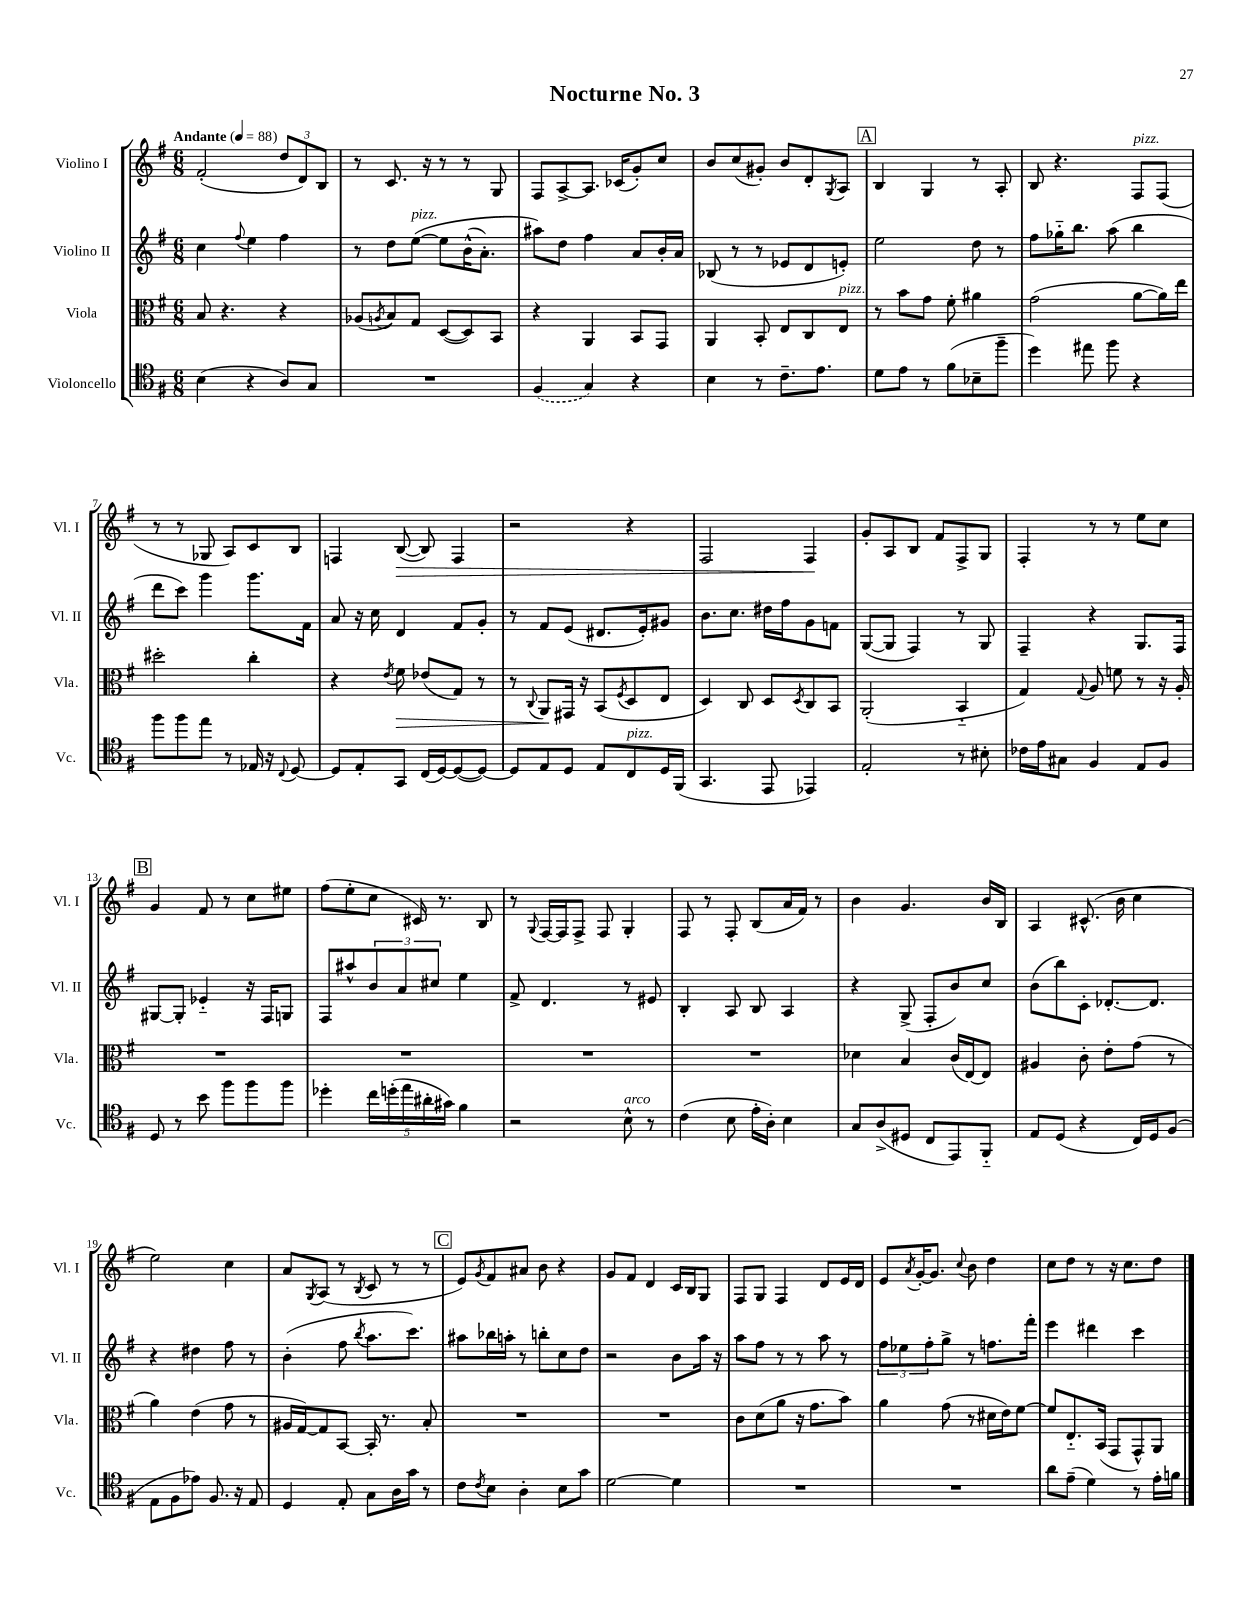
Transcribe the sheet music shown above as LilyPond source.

\header { title = "Nocturne No. 3" }
<<
\new StaffGroup <<
\new Staff = "s0" \with { instrumentName = "Violino I" shortInstrumentName = "Vl. I" } {
    \clef treble \key g \major \numericTimeSignature \time 6/8 \tempo "Andante" 4 = 88
    fis'2-.( \tuplet 3/2 { d''8 d'8) b8 } |
    r8 c'8. r16 r8 r8 g8 |
    fis8 a8~-> a8. ces'16( g'8-.) c''8 |
    b'8 c''8( gis'8-.) b'8 d'8-. \acciaccatura { g8 } a8 |
    \mark \markup { \box "A" } b4 g4 r8 a8-. |
    b8 r4. fis8^\markup { \italic "pizz." } fis8( |
    r8 r8 ges8 a8) c'8 b8 |
    f4 b8~\>( b8) f4 |
    r2 r4 |
    fis2 fis4\! |
    g'8-. a8 b8 fis'8 fis8-> g8 |
    fis4-. r8 r8 e''8 c''8 |
    \mark \markup { \box "B" } g'4 fis'8 r8 c''8 eis''8 |
    fis''8( e''8-. c''8 cis'16) r8. b8 |
    r8 \appoggiatura { g8 } fis16~ fis16 fis8-> fis8 g4-. |
    fis8 r8 fis8-. b8( a'16 fis'16) r8 |
    b'4 g'4. b'16 b16 |
    a4 cis'8.-^( b'16 c''4 |
    e''2) c''4 |
    a'8 \acciaccatura { g8 } a8( r8 \acciaccatura { b8 } c'8 r8 r8 |
    \mark \markup { \box "C" } e'8) \acciaccatura { g'8 } fis'8 ais'8 b'8 r4 |
    g'8 fis'8 d'4 c'16 b16 g8 |
    fis8 g8 fis4 d'8 e'16 d'16 |
    e'8 \acciaccatura { a'8 } g'16~-. g'8. \appoggiatura { c''8 } b'8 d''4 |
    c''8 d''8 r8 r16 c''8. d''8 \bar "|." |
}
\new Staff = "s1" \with { instrumentName = "Violino II" shortInstrumentName = "Vl. II" } {
    \clef treble \key g \major \numericTimeSignature \time 6/8
    c''4 \appoggiatura { fis''8 } e''4 fis''4 |
    r8 d''8 e''8~^\markup { \italic "pizz." }\( e''8 b'16-^( a'8.-.) |
    ais''8\) d''8 fis''4 a'8 b'16-. a'16 |
    bes8( r8 r8 ees'8 d'8 e'8-.) |
    \mark \markup { \box "A" } e''2 d''8 r8 |
    fis''8 ges''16-_ b''8. a''8( b''4 |
    d'''8 c'''8) g'''4 g'''8. fis'16 |
    a'8 r16 c''16 d'4 fis'8 g'8-. |
    r8 fis'8 e'8( dis'8. e'16-.) gis'8 |
    b'8. c''8. dis''16 fis''16 g'8 f'8 |
    g8~( g8 fis4) r8 g8 |
    fis4-- r4 g8. fis16 |
    \mark \markup { \box "B" } gis8~ gis8-. ees'4-_ r16 fis16 g8 |
    fis8 ais''8-^ \tuplet 3/2 { b'8 a'8 cis''8 } e''4 |
    fis'8-> d'4. r8 eis'8 |
    b4-. a8 b8 a4 |
    r4 g8->( fis8-. b'8) c''8 |
    b'8( b''8) c'8-. des'8.~-. des'8. |
    r4 dis''4 fis''8 r8 |
    b'4-.( fis''8 \acciaccatura { b''8 } a''8. c'''8.) |
    \mark \markup { \box "C" } ais''8 bes''16 a''16-. r8 b''8-. c''8 d''8 |
    r2 b'8 a''16 r16 |
    a''8 fis''8 r8 r8 a''8 r8 |
    \tuplet 3/2 { fis''8 ees''8 fis''8-. } g''8-> r8 f''8. fis'''16-. |
    e'''4 dis'''4 c'''4 \bar "|." |
}
\new Staff = "s2" \with { instrumentName = "Viola" shortInstrumentName = "Vla." } {
    \clef alto \key g \major \numericTimeSignature \time 6/8
    b8 r4. r4 |
    aes8( \acciaccatura { a8 } b8) g8 d8~( d8) b,8 |
    r4 a,4 b,8 g,8 |
    a,4 b,8-. e8 c8 e8^\markup { \italic "pizz." } |
    \mark \markup { \box "A" } r8 b'8 g'8 fis'8-. ais'4 |
    g'2( a'8~ a'16) e''16 |
    dis''2-. c''4-. |
    r4 \acciaccatura { e'8 } fis'8\> ees'8( g8) r8 |
    r8 \appoggiatura { c8 } a,8\! gis,16 r16 b,8( \acciaccatura { fis8 } d8 e8 |
    d4) c8 d8 \acciaccatura { d8 } c8 b,8 |
    a,2-.( b,4-_ |
    g4) \appoggiatura { g8 } a8 f'8 r8 r16 a16-. |
    \mark \markup { \box "B" } R2. |
    R2. |
    R2. |
    R2. |
    des'4 b4 c'16( e16~) e8 |
    ais4 c'8-. e'8-. g'8( r8 |
    a'4) e'4( g'8 r8 |
    ais16 g16~) g8 b,8~ b,16-. r8. b8-. |
    \mark \markup { \box "C" } R2. |
    R2. |
    c'8 d'8( a'8 r16 g'8. b'8) |
    a'4 g'8( r8 dis'16 e'16) fis'8~ |
    fis'8 e8.-_ b,16( g,8 g,8-^) a,8 \bar "|." |
}
\new Staff = "s3" \with { instrumentName = "Violoncello" shortInstrumentName = "Vc." } {
    \clef tenor \key g \major \numericTimeSignature \time 6/8
    b4( r4 a8) g8 |
    R2. |
    \once \slurDashed fis4( g4) r4 |
    b4 r8 c'8.-- e'8. |
    \mark \markup { \box "A" } d'8 e'8 r8 fis'8( bes8-- fis''8-- |
    d''4) eis''8 fis''8 r4 |
    fis''8 fis''8 e''8 r8 ees16 r16 \appoggiatura { c8 } d8~ |
    d8 e8-. g,8 c16( d16~) d8~( d8~) |
    d8 e8 d8 e8 c8^\markup { \italic "pizz." } d16 fis,16( |
    g,4. e,8 ees,4) |
    e2-. r8 bis8-. |
    ces'16 e'16 gis8 fis4 e8 fis8 |
    \mark \markup { \box "B" } d8 r8 b'8 fis''8 fis''8 fis''8 |
    des''4-. \tuplet 5/4 { c''16 d''16-.( e''16 ais'16-. gis'16) } fis'4 |
    r2 b8-^^\markup { \italic "arco" } r8 |
    c'4( b8 e'16-. a16-.) b4 |
    g8 a8->( dis8 c8 e,8) fis,8-_ |
    e8 d8( r4 c16) d16 fis8( |
    e8 fis8 ees'8) fis8. r16 e8 |
    d4 e8-. g8 a16 g'16 r8 |
    \mark \markup { \box "C" } c'8 \acciaccatura { c'8 } b8 a4-. b8 g'8 |
    d'2~ d'4 |
    R2. |
    R2. |
    a'8 e'8--( d'4) r8 e'16-. f'16 \bar "|." |
}
>>
>>
